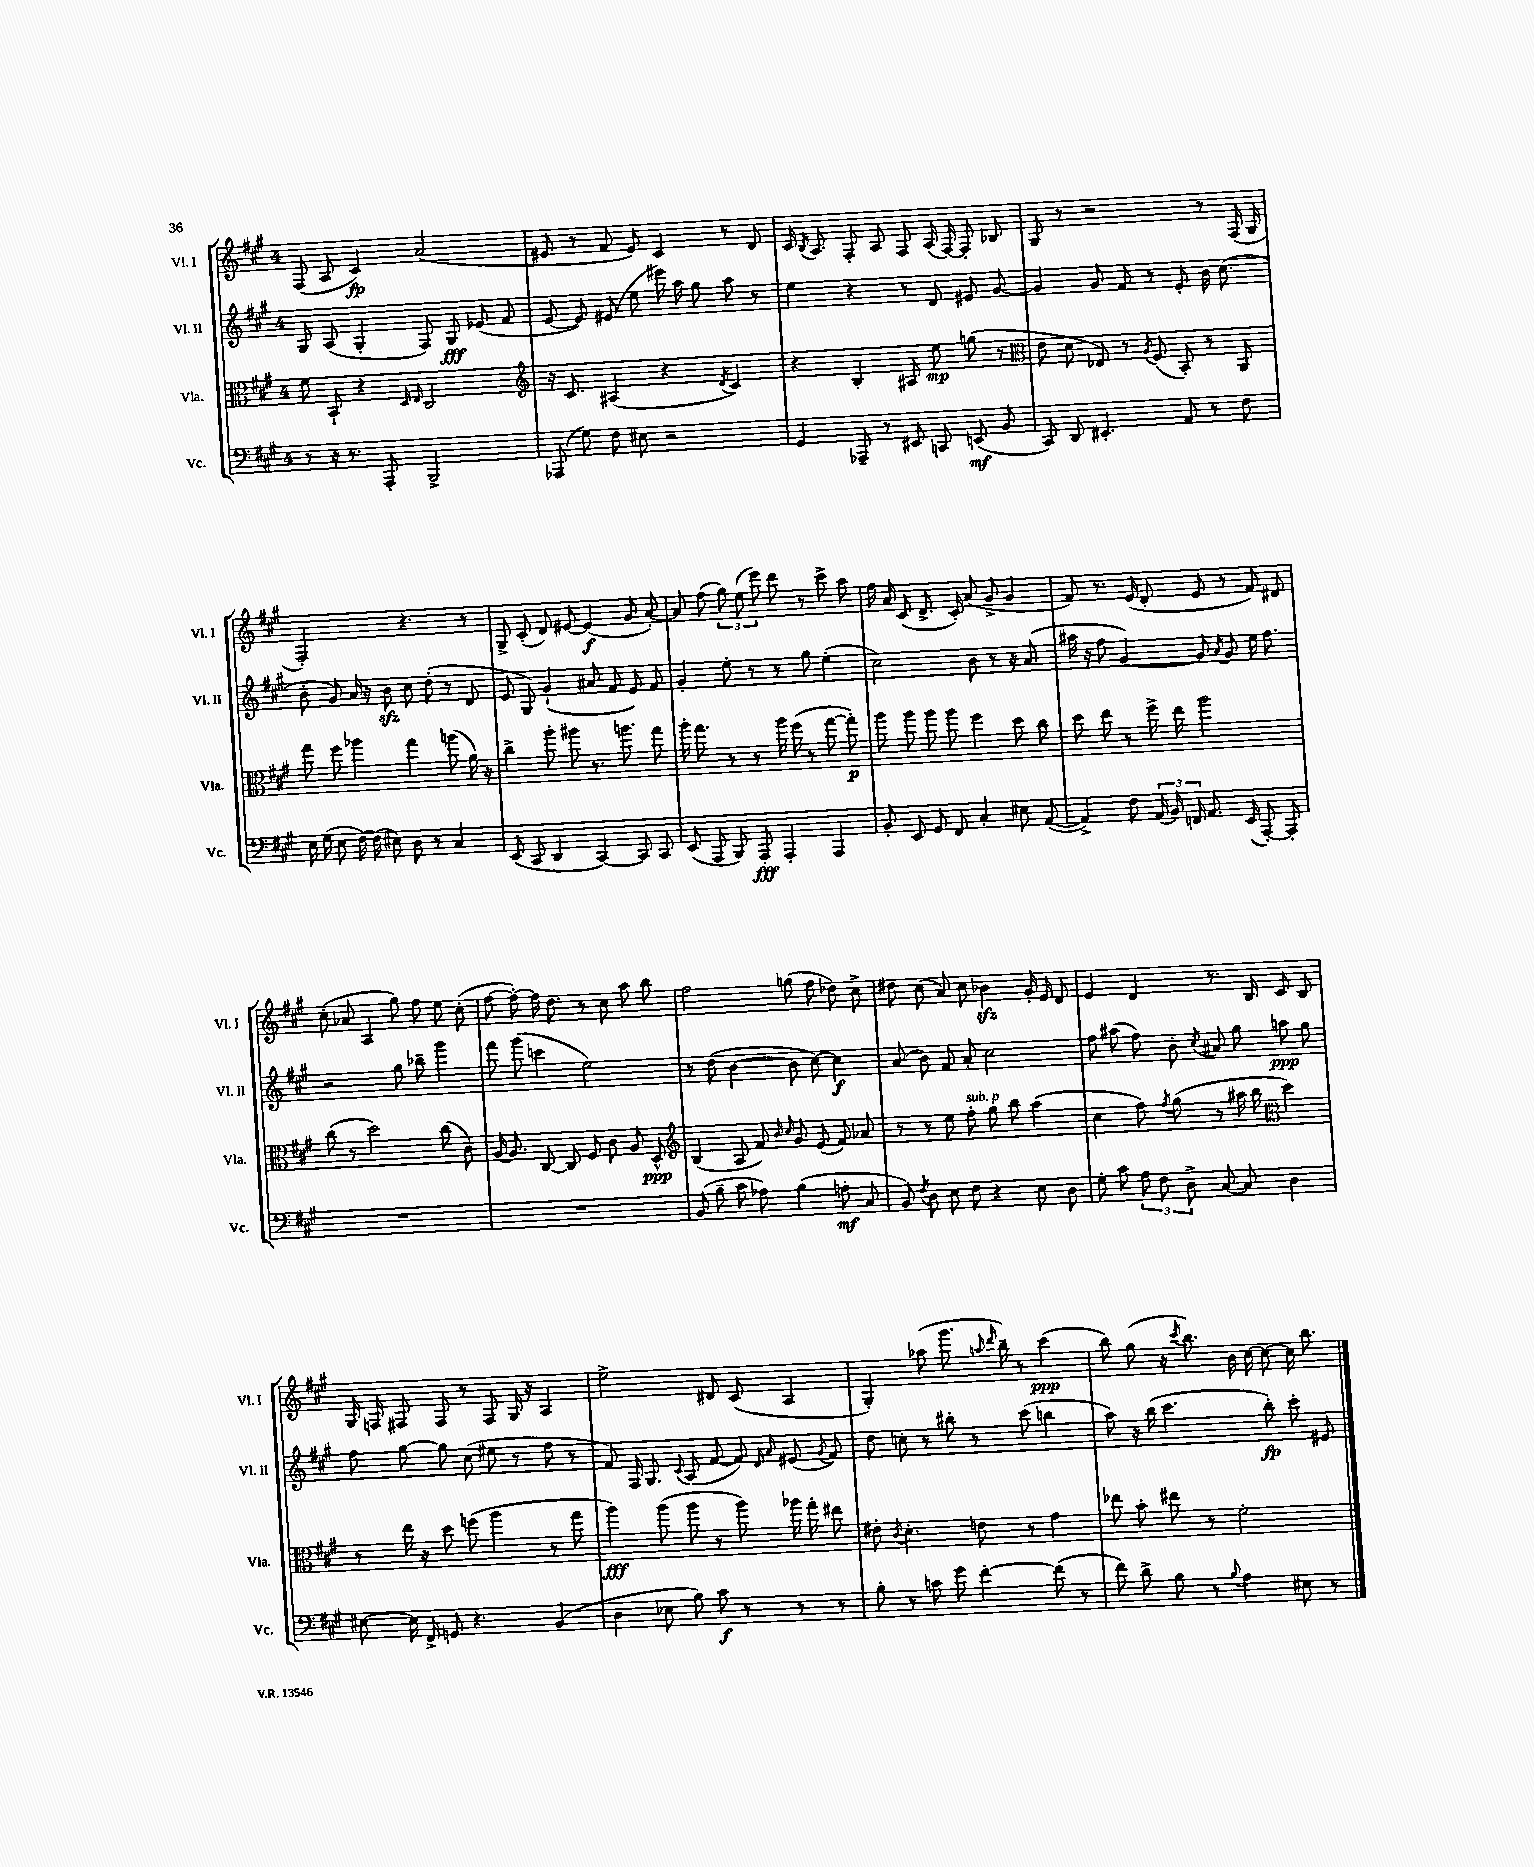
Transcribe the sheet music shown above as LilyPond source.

<<
\new StaffGroup <<
\new Staff = "s0" \with { instrumentName = "Vl. I" shortInstrumentName = "Vl. I" } {
    \clef treble \key a \major \once \override Staff.TimeSignature.style = #'single-digit \time 4/4
    \autoBeamOff fis8( a8 cis'4\fp) a'2( |
    eis'8 r8 fis'8 eis'8) cis'4 r8 d'8 |
    cis'16 \acciaccatura { b8 } a8. fis8-. a8 fis8 a16( fis16~) fis8-. bes8 |
    gis8 r8 r2 r8 fis16( gis16 |
    fis2-.) r4. r8 |
    gis8-> cis'8-.( d'8) eis'8~ eis'4\f( gis'8 a'8~-.) |
    a'8 fis''8( \tuplet 3/2 { gis''8) e''8( e'''8) } d'''8 r8 cis'''8-> a''8 |
    fis''16 a'16 cis'8( d'8.-> cis'16-.) a'8( gis'8-> gis'4 |
    fis'8) r8. e'16( d'8-. e'8 r8 fis'8) dis'8 |
    cis''8-.( aes'8 a4 gis''8) fis''8 e''8 cis''8-.( |
    fis''8~ fis''8~-.) fis''16 d''8. r8 cis''8 a''8 b''8 |
    fis''2 g''8( fis''8 des''8) cis''8-> |
    dis''8 cis''8( a'8) cis''8 bes'4\sfz gis'16-. e'16 d'8 |
    e'4 d'4 r8. b16 cis'8 b8 |
    gis16 f16 fis8 fis8 r8 fis8 gis16 r16 a4 |
    e''2-> dis'8 cis'8( a4 |
    gis4-.) aes''8( gis'''8. \grace { a''16 d'''16 } b''16--) r8 cis'''4\ppp( |
    b''8) gis''8( r16 \acciaccatura { cis'''8 } b''8.) b'16 cis''16~ cis''8~ cis''16 b''8. \bar "|." |
}
\new Staff = "s1" \with { instrumentName = "Vl. II" shortInstrumentName = "Vl. II" } {
    \clef treble \key a \major \once \override Staff.TimeSignature.style = #'single-digit \time 4/4
    \autoBeamOff gis8 a8( gis4-. fis8) gis8\fff ees'8( fis'8 |
    e'8~ e'8) eis'8( e''8 eis'''16) a''16 gis''8 a''8 r8 |
    e''4 r4 r8 d'8 eis'8 gis'8~ |
    gis'4 gis'8 fis'8 r8 e'8-. b'16 cis''8.( |
    b'8-. gis'8) a'16 r16 b'8\sfz cis''8 d''8-.( r8 d'8 |
    e'8 gis8) gis'4-!( ais'8 fis'8 e'8) fis'8 |
    gis'4-. e''8-. r8 r8 gis''8 e''4-.( |
    cis''2) b'8 r8 r16 a'8.( |
    ais''16 r16 fis''8 gis'4~) gis'8 \acciaccatura { a'8 } gis'8 e''16 fis''8. |
    r2 gis''8 bes''8-- gis'''4 |
    fis'''8 gis'''8( c'''4 e''2) |
    r8 d''8( b'4~ b'8 cis''8~) cis''4\f |
    a'8( b'8) fis'8 a'8-. cis''2 |
    fis''8 ais''8( fis''8) b'8-. \acciaccatura { cis''8 } ais'8 gis''8 a''8\ppp gis''8 |
    fis''8 gis''8~ gis''8 cis''8( eis''8 r8 fis''8 r8 |
    fis'8) fis16 gis8. \appoggiatura { cis'8 } a8( fis'8~ fis'8) \grace { d'16 a'16 } eis'8( \acciaccatura { gis'8 } fis'8) |
    d''8 c''8-. r8 bis''8-. r8 cis'''8( b''4 |
    a''8) r16 b''16( cis'''4. b''8-.\fp) cis'''8-. eis'8 \bar "|." |
}
\new Staff = "s2" \with { instrumentName = "Vla." shortInstrumentName = "Vla." } {
    \clef alto \key a \major \once \override Staff.TimeSignature.style = #'single-digit \time 4/4
    \autoBeamOff fis'8 b,8-! r4 \grace { d16 e16 } cis2 |
    \clef treble r16 cis'8. ais4( r4 \acciaccatura { d'8 } cis'4) |
    r4 b4-. ais8 e''8\mp g''8( r8 |
    \clef alto e'8 d'8 ees8) r8 \acciaccatura { a8 } fis8( b,8-.) r8 a,8 |
    gis''8 fis''8 aes''4 gis''4 a''8( a'16) r16 |
    cis''4-> a''8-. ais''8 r8. a''8. gis''8 |
    a''16-. gis''8. r8 r8 a''16 fis''16( r8 gis''8~ gis''8-.\p) |
    a''8 a''8 a''8 a''8 fis''4 d''8 cis''8 |
    d''8 e''8 r8 fis''16-> e''16 a''2 |
    cis''8( r8 d''2) cis''8( cis'8) |
    a16~ a8. cis8~ cis8 fis8 cis'8 a8 d8-^\ppp |
    \clef treble b4( a8 fis'8) \grace { b'16 cis''16 } gis'8 e'8( fis'8) aes'8 |
    r8 r8 e''8 fis''8-.^\markup { \italic "sub. p" } gis''8 b''8 a''4( |
    cis''4 fis''8) \acciaccatura { fis''8 } gis''8( r8 ais''16 b''16 \clef alto d''4) |
    r8 e''16 r16 d''8 f''8( a''4 r8 gis''8 |
    a''4\fff) a''8( a''8 r8 a''8) aes''16 gis''16-. eis''8 |
    eis'8-. \acciaccatura { cis'8 } d'4.-. e'8 r8 gis'4 |
    ees''8 b'8-. eis''8 r8 fis'2-. \bar "|." |
}
\new Staff = "s3" \with { instrumentName = "Vc." shortInstrumentName = "Vc." } {
    \clef bass \key a \major \once \override Staff.TimeSignature.style = #'single-digit \time 4/4
    \autoBeamOff r8 r16 r8. a,,8-. b,,2-> |
    aes,,8( gis8) fis8 eis8 r2 |
    gis,4 aes,,8-- r8 eis,8 c,8 e,8\mf( b,8 |
    cis,8) d,8 eis,4.-. a,8 r8 fis8 |
    e16 gis16( e8 fis16~) fis16( eis8) d8 r8 cis4 |
    e,8( cis,8 d,4 cis,4~) cis,8 cis,8 |
    e,8( a,,8 b,,8) a,,8-.\fff a,,4-. a,,4 |
    b,8-. e,8 gis,8 fis,8 cis4-. eis8 a,8~( |
    a,4->) fis8 \tuplet 3/2 { a,16( b,16) f,16 } a,8. e,16( a,,8~-.) a,,8-. |
    R1 |
    R1 |
    b,8( b8-- cis'8 aes8) b4( a8-.\mf cis8 |
    b,8) \acciaccatura { fis8 } d8 e8 fis8 r4 e8 d8 |
    gis8-. cis'8 \tuplet 3/2 { a8 fis8 d8-> } cis8~ cis8 d4 |
    eis8~ eis16 fis,16-> g,8 r4. b,4( |
    d4 ees8 b8) cis'8\f r8 r8 r8 |
    b8-. r8 c'8 gis'8 fis'4~-. fis'8( r8 |
    fis'8) d'8-> b8 r8 \appoggiatura { b8 } a4 eis8 r8 \bar "|." |
}
>>
>>
\layout { \context { \Score \remove "Bar_number_engraver" } }
